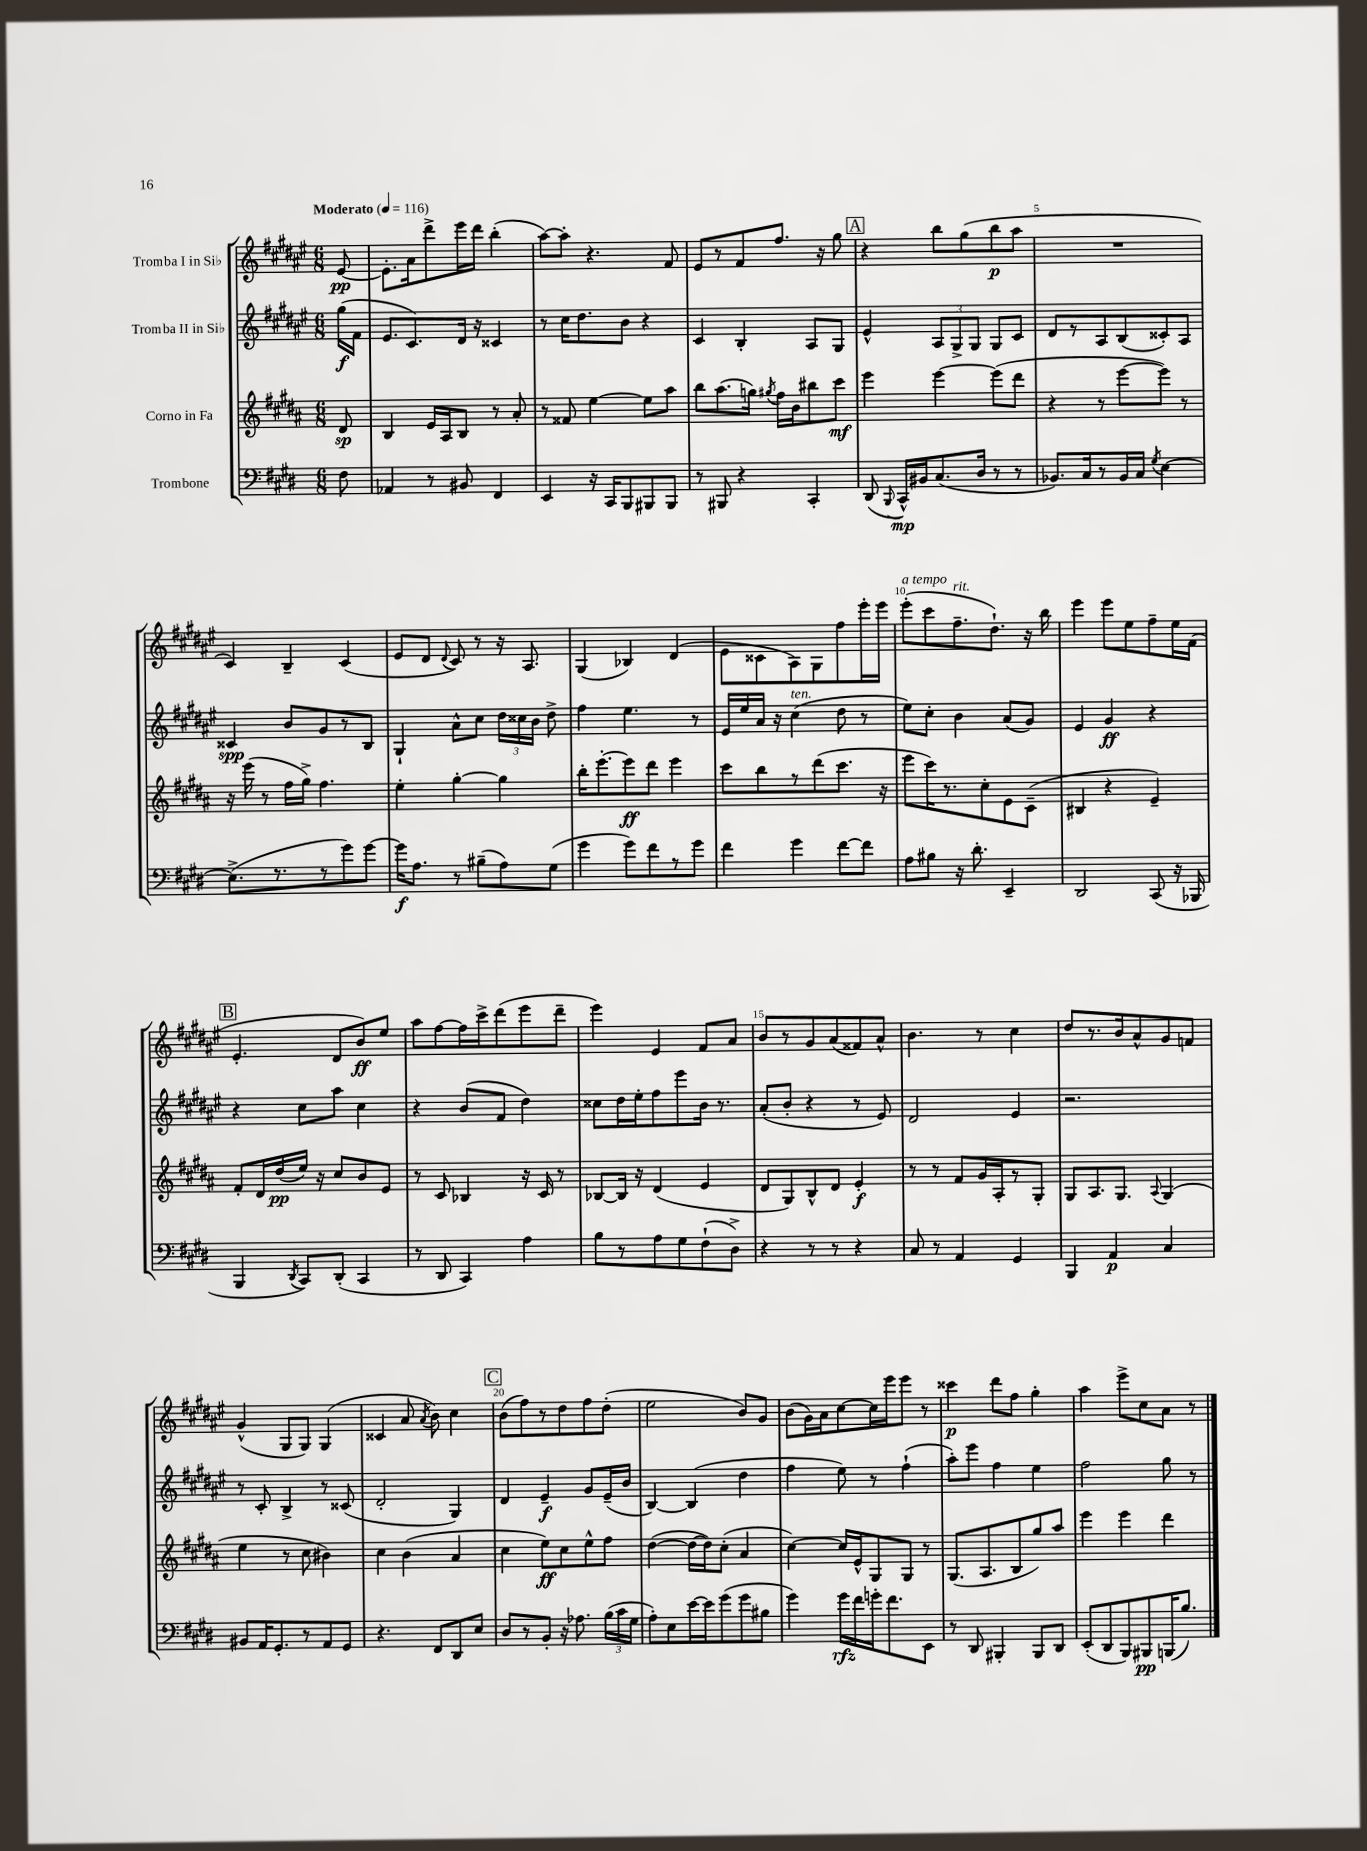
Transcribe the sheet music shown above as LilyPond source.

<<
\new StaffGroup <<
\new Staff = "s0" \with { instrumentName = "Tromba I in Sib" } {
    \clef treble \key fis \major \numericTimeSignature \time 6/8 \partial 8 \tempo "Moderato" 4 = 116
    \autoBeamOff eis'8~\pp |
    eis'8.[-. ais'16 dis'''8-> eis'''16 dis'''16] b''4-.( |
    ais''8[~) ais''8]-. r4. fis'8 |
    eis'8[ r8 fis'8 fis''8.] r16 gis''8 |
    \mark \markup { \box "A" } r4 b''8[ gis''8( b''8\p ais''8] |
    R2. |
    cis'4) b4-- cis'4( |
    eis'8[ dis'8] \appoggiatura { dis'8 } cis'8) r8 r16 ais8. |
    gis4( bes4) dis'4( |
    eis'8[ cisis'8 ais8) gis8 fis''8 eis'''16-. eis'''16] |
    eis'''8[-.^\markup { \italic "a tempo" }( cis'''8 fis''8.--^\markup { \italic "rit." } dis''8.]-!) r16 b''16 |
    eis'''4 eis'''8[ eis''8 fis''8-- eis''16 fis'16]( |
    \mark \markup { \box "B" } eis'4.-. dis'8[ b'8\ff) eis''8] |
    ais''8[ fis''8~ fis''16 cis'''16-> dis'''8( eis'''8 dis'''8]-- |
    eis'''4) eis'4 fis'8[ ais'8] |
    b'8[ r8 gis'8 ais'8( fisis'8) ais'8]-^ |
    b'4. r8 cis''4 |
    dis''8[ r8. b'16 ais'8-^ gis'8 f'8] |
    gis'4-^( gis8[ gis8]) gis4( |
    cisis'4 ais'8 \acciaccatura { ais'8 } b'8) cis''4 |
    \mark \markup { \box "C" } b'8[( fis''8) r8 dis''8 fis''8 dis''8]-.( |
    eis''2 b'8[) gis'8] |
    b'8[( gis'16) ais'16 cis''8~ cis''16 eis'''16 eis'''8] r8 |
    cisis'''4\p dis'''8[ fis''8] gis''4-. |
    ais''4 eis'''8[-> cis''8 ais'8] r8 \bar "|." |
}
\new Staff = "s1" \with { instrumentName = "Tromba II in Sib" } {
    \clef treble \key fis \major \numericTimeSignature \time 6/8 \partial 8
    \autoBeamOff gis''16[\f( fis'16] |
    eis'8.[ cis'8.) dis'16] r16 cisis'4 |
    r8 cis''16[ dis''8. b'8] r4 |
    cis'4 b4-. ais8[ gis8] |
    \mark \markup { \box "A" } eis'4-^ \tuplet 3/2 { ais8[ gis8-> gis8] } gis8[ cis'8] |
    dis'8[ r8 ais8 b8( cisis'8-.) ais8] |
    cisis'4\spp b'8[ gis'8 r8 b8] |
    gis4-! ais'8[-^ cis''8] \tuplet 3/2 { dis''16[ cisis''16 b'16] } dis''8-> |
    fis''4 eis''4. r8 |
    eis'16[ eis''16 ais'16] r16 cis''4^\markup { \italic "ten." }( dis''8 r8 |
    eis''8[) cis''8]-. b'4 ais'8[( gis'8]) |
    eis'4 gis'4\ff r4 |
    \mark \markup { \box "B" } r4 cis''8[ ais''8] cis''4 |
    r4 b'8[( fis'8] dis''4) |
    cisis''8[ dis''16 eis''16-. fis''8 eis'''8 b'16] r8. |
    ais'8[-.( b'8]-. r4 r8 eis'8) |
    dis'2 eis'4 |
    r2. |
    r8 cis'8-. b4-> r8 cisis'8( |
    dis'2-. gis4) |
    \mark \markup { \box "C" } dis'4 eis'4--\f gis'8[ eis'16--( b'16] |
    b4~) b4( dis''4 |
    fis''4 eis''8) r8 fis''4-!( |
    ais''8[-.) eis'''8] fis''4 eis''4 |
    fis''2 gis''8 r8 \bar "|." |
}
\new Staff = "s2" \with { instrumentName = "Corno in Fa" } {
    \clef treble \key b \major \numericTimeSignature \time 6/8 \partial 8
    \autoBeamOff dis'8\sp |
    b4 e'16[ ais16 b8] r8 ais'8-. |
    r8 fisis'8 e''4~ e''8[ ais''8] |
    b''8[ ais''8.( g''16]) \acciaccatura { gis''8 } fis''16[ b'16 bis''8 cis'''8]\mf |
    \mark \markup { \box "A" } e'''4 e'''4~ e'''8[( dis'''8] |
    r4 r8 e'''8[~ e'''8]) r8 |
    r16 e'''16( r8 fis''16[ gis''16]->) fis''4. |
    e''4-. gis''4~-. gis''4 |
    b''16[-. e'''8.~-. e'''8\ff dis'''8] e'''4 |
    cis'''8[ b''8 r8 dis'''8( cis'''8.] r16 |
    e'''8[ cis'''16) r8. cis''8-. e'8 cis'8]--( |
    bis4 r4 e'4--) |
    \mark \markup { \box "B" } fis'8[-. dis'16 dis''16\pp( e''16]) r16 cis''8[ b'8 e'8] |
    r8 cis'8 bes4 r16 cis'16 r8 |
    bes8[~ bes16] r16 dis'4( e'4 |
    dis'8[ gis8) b8-^ dis'8] e'4-.\f |
    r8 r8 fis'8[ gis'16 ais16-. r8 gis8]-. |
    gis8[ ais8. gis8.] \appoggiatura { ais8 } gis4( |
    e''4 r8 cis''8 bis'4) |
    cis''4 b'4( ais'4 |
    \mark \markup { \box "C" } cis''4 e''8[\ff) cis''8 e''8-^ fis''8] |
    dis''4~( dis''16[~ dis''16) cis''8]-.( ais'4 |
    cis''4~) cis''16[ e'16-^ gis8 gis8] r8 |
    gis8.[( ais8. b8 gis''8) ais''8] |
    e'''4 e'''4 dis'''4 \bar "|." |
}
\new Staff = "s3" \with { instrumentName = "Trombone" } {
    \clef bass \key e \major \numericTimeSignature \time 6/8 \partial 8
    \autoBeamOff fis8 |
    aes,4 r8 bis,8 fis,4 |
    e,4 r16 cis,16[ b,,8 bis,,8 bis,,8] |
    r8 bis,,8 r4 cis,4-. |
    \mark \markup { \box "A" } dis,8( \appoggiatura { b,,8 } cis,16[-^\mp) bis,16 cis8.( dis16] r8 r8 |
    bes,8.[) cis16 r8 bes,16 cis16] \acciaccatura { gis8 } e4~ |
    e8.[->( r8. r8 gis'8) gis'8]~ |
    gis'16[\f a8.] r8 bis8[--( a8) gis8]( |
    gis'4 gis'8[) fis'8 r8 gis'8] |
    fis'4 gis'4 fis'8[~ fis'8] |
    a8[ bis8] r16 dis'8.-. e,4-- |
    dis,2 cis,8( r16 bes,,16 |
    \mark \markup { \box "B" } b,,4 \acciaccatura { dis,8 } cis,8[) dis,8]-.( cis,4 |
    r8 dis,8 cis,4) a4 |
    b8[ r8 a8 gis8 fis8-!( dis8]->) |
    r4 r8 r8 r4 |
    cis8 r8 a,4 gis,4 |
    b,,4 a,4\p cis4 |
    bis,8[ a,16 gis,8.-. r8 a,8 gis,8] |
    r4. fis,8[ dis,8 e8] |
    \mark \markup { \box "C" } dis8[ r8 b,8]-. r16 aes8. \tuplet 3/2 { b16[( cis'16 gis16] } |
    a8[-.) e8 e'16~ e'16 gis'8( gis'8 bis8] |
    gis'4) gis'16[\rfz fis'16 g'16-. fis'8. e,8] |
    r8 dis,8 bis,,4-. bis,,8[ dis,8] |
    e,8[-.( dis,8 b,,8) bis,,8\pp b,,16( b8.]) \bar "|." |
}
>>
>>
\layout { \context { \Score \override BarNumber.break-visibility = ##(#f #t #t) barNumberVisibility = #(every-nth-bar-number-visible 5) } }
